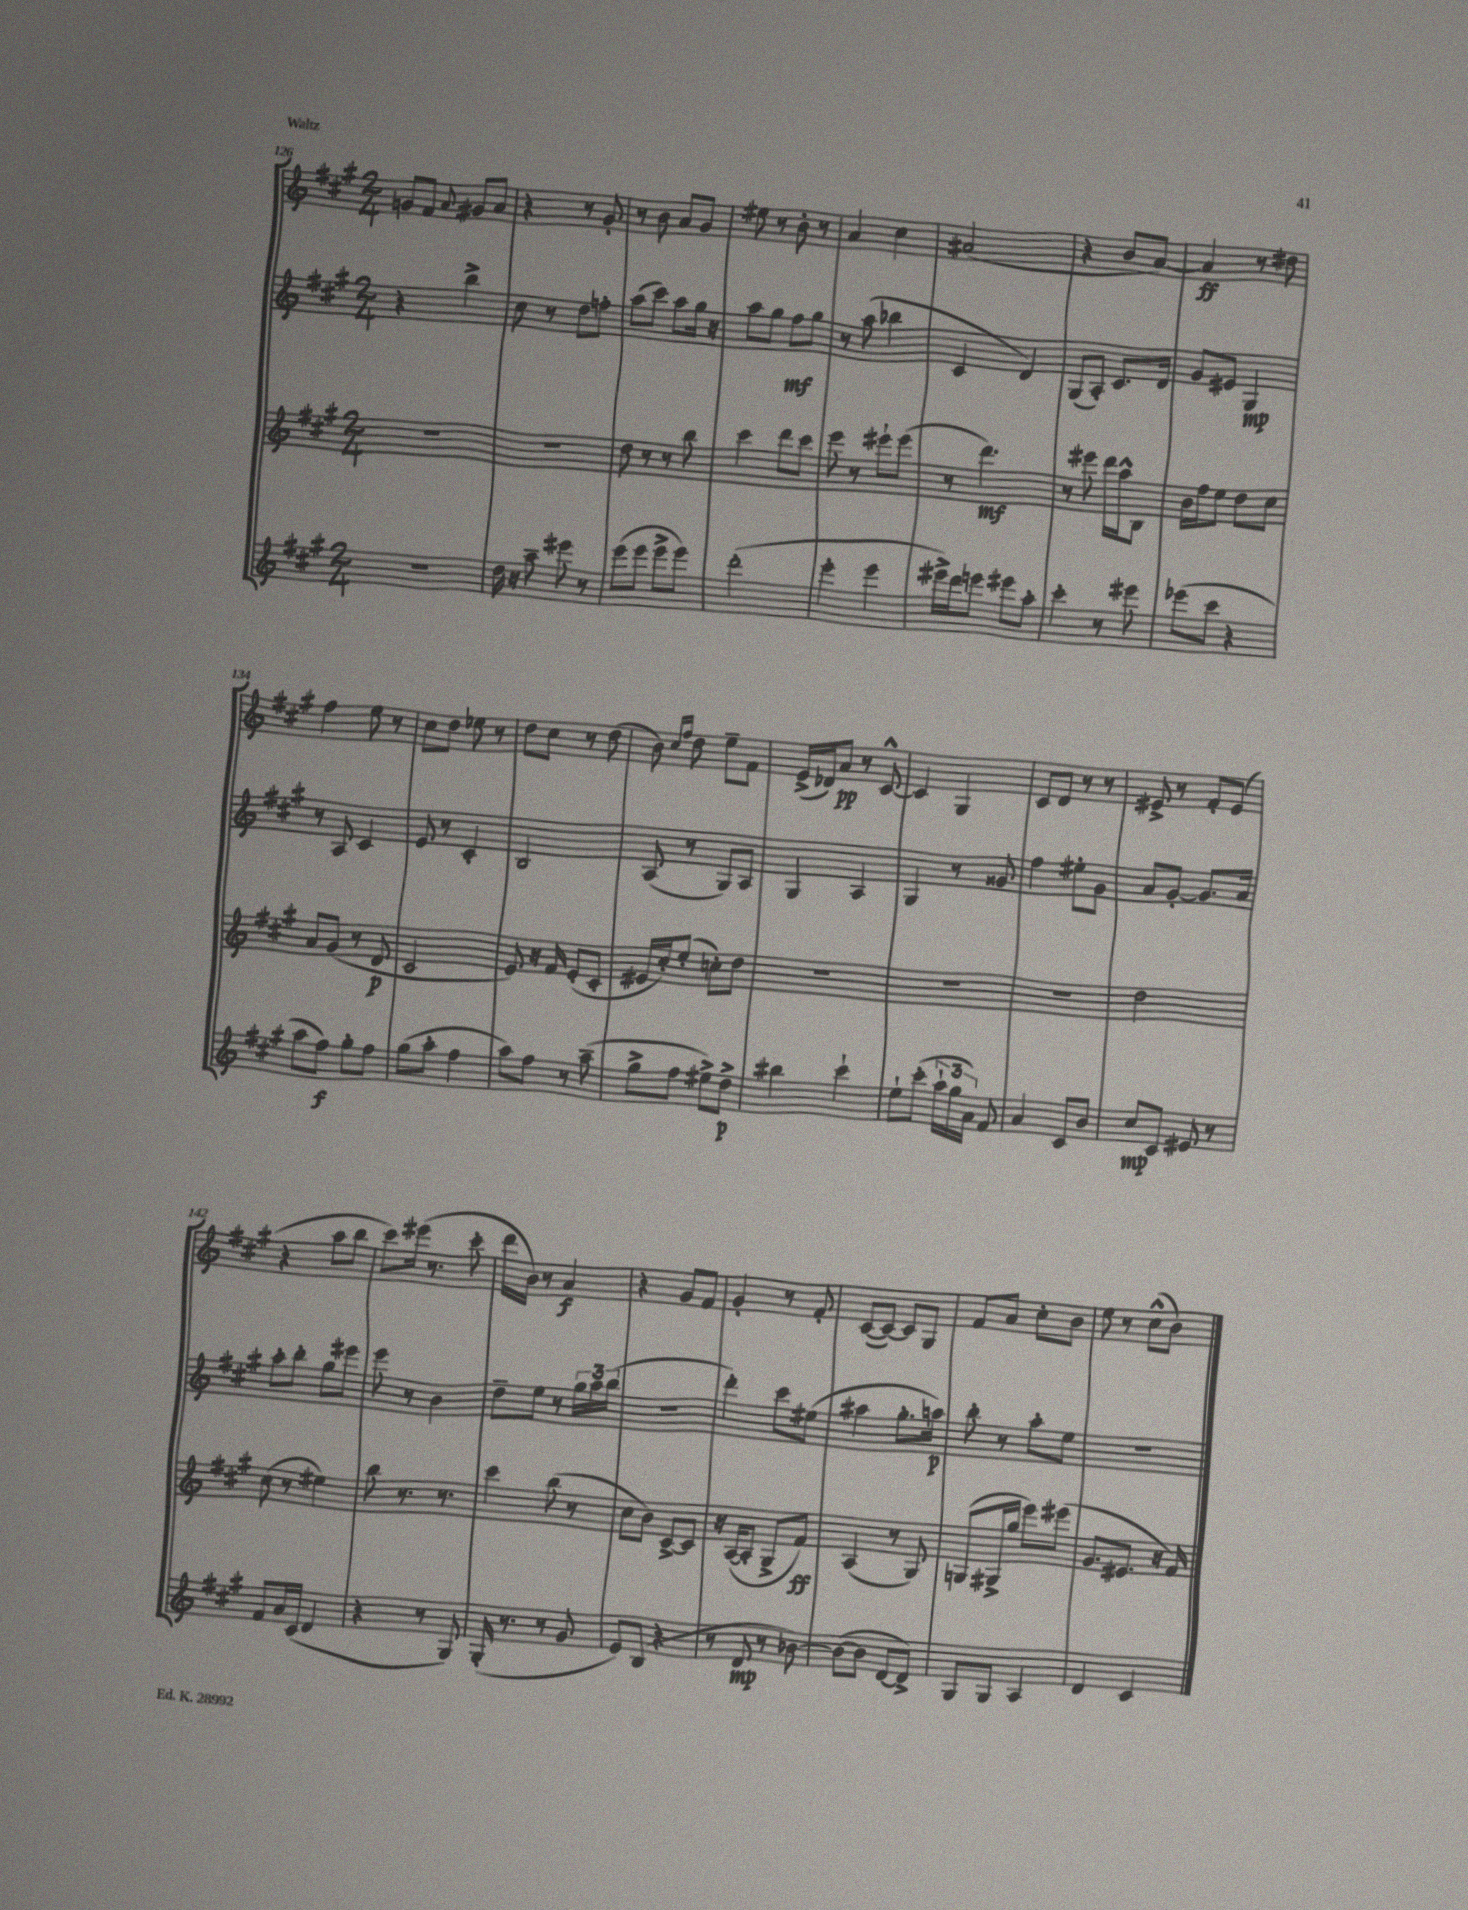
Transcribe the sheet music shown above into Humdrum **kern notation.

**kern	**kern	**kern	**kern
*staff4	*staff3	*staff2	*staff1
*clefG2	*clefG2	*clefG2	*clefG2
*k[f#c#g#]	*k[f#c#g#]	*k[f#c#g#]	*k[f#c#g#]
*M2/4	*M2/4	*M2/4	*M2/4
2r	2r	4r	8g/L
.	.	.	8f#/J
.	.	.	8qqa/
.	.	4bb^\	8g#/L
.	.	.	8a/J
=	=	=	=
16dd\	2r	8cc#\	4r
16r	.	.	.
8aa~\	.	8r	.
8eee#\	.	8dd\L	8r
8r	.	8ff'\J	8g#'/
=	=	=	=
(8eee\L	8dd\	(8aa\L	8r
8eee\J	8r	8ccc#\J)	8b\
8eee^\L	8r	8aa\L	8a/L
8eee\J)	8bb\	16gg#\Jk	8g#/J
.	.	16r	.
=	=	=	=
(2ddd'\	4ccc#\	8aa\L	8ee#\
.	.	8gg#\J	8r
.	8ddd\L	8ff#\L	8b'\
.	8ccc#\J	8gg#\J	8r
=	=	=	=
4eee'\	8eee\	8r	4a/
.	8r	(8aa\	.
4eee\	8eee#`\L	4bb-\	4cc#\
.	(8eee#\J	.	.
=	=	=	=
16eee#^\LL)	8r	4c#/	(2a#/
16ddd\J	.	.	.
8eee\J	4.ddd\)	.	.
8eee#\L	.	4d/)	.
8aa'\J	.	.	.
=	=	=	=
4ccc#'\	8r	(8G#/L	4r
.	8eee#\	8A'/J)	.
8r	16ddd\LL	8.c#/L	8b/L
.	16aa^^\J	.	.
8eee#\	8B\J	.	[8a/J)
.	.	16d/Jk	.
=	=	=	=
(8eee-\L	16b\LL	8g#/L	4a/]
.	16ff#\J	.	.
8ccc#\J	8ee\J	8e#/J	.
4r	8dd\L	4G#/	8r
.	8cc#\J	.	8dd#\
=	=	=	=
8aa\L	8a/L	8r	4ff#\
8ff#\J)	(8g#/J	8A/	.
8gg#'\L	8r	4c#/	8ee\
8ff#\J	8d/	.	8r
=	=	=	=
(8gg#\L	2c#/	8e/	8cc#\L
8aa'\J	.	8r	8dd\J
4ff#\	.	4c#'/	8ee-\
.	.	.	8r
=	=	=	=
8aa\L)	8e/)	2B/	8dd\L
8ff#\J	16r	.	8cc#\J
.	16f#/	.	.
8r	(8e'/L	.	8r
(8aa~\	8c#'/J	.	(8dd\
=	=	=	=
8gg#^\L	16e#/LL	(8A/	8b\)
.	16cc#'/J)	.	.
.	.	.	16qqcc#/LL
.	.	.	16qqff#/JJ
8ff#\J	(8ee'/J	8r	8dd\
8ee#^\L)	8cc'\L)	8G#/L)	8ee~\L
8dd^\J	8dd\J	8A/J	8f#\J
=	=	=	=
4bb#\	2r	4G#/	(16e^/LL
.	.	.	16d-/J)
.	.	.	8a/J
4ccc#`\	.	4A/	8r
.	.	.	[8c#^^/
=	=	=	=
8ee`\L	2r	4G#/	4c#/]
(8ccc#'\J	.	.	.
24aa`\LL	.	8r	4G#/
24gg#\	.	.	.
24a\JJ)	.	.	.
8f#/	.	8g##/	.
=	=	=	=
4a/	2r	4ff#\	8c#/L
.	.	.	8d/J
8c#/L	.	8ee#'\L	8r
8b/J	.	8g#\J	8r
=	=	=	=
8cc#/L	2dd\	8a/L	8e#^/
8c#/J	.	[8g#'/J	8r
8e#/	.	8.g#/]L	8f#'/L
8r	.	.	(8e#/J
.	.	16a/Jk	.
=	=	=	=
8f#/L	(8cc#\	8aa'\L	4r
16a/L	8r	8bb'\J	.
(16c#/JJ	.	.	.
4d/	4ee#\)	8gg#\L	8aa\L
.	.	8eee#\J	8bb\J
=	=	=	=
4r	8bb\	8eee\	8ccc#\L)
.	8.r	8r	(16eee#\Jk
.	.	.	8.r
8r	.	4b\	.
.	8.r	.	.
8G#/)	.	.	8ccc#'\
=	=	=	=
(16G#'/	4ccc#\	8dd~\L	16ddd\LL
8.r	.	.	16b\JJ)
.	.	8ee\J	8r
8r	(8bb\	8r	4a/
8g#/	8r	24gg#\LL	.
.	.	24aa\	.
.	.	(24bb\JJ	.
=	=	=	=
8e/L)	8cc#\L	2r	4r
(8B/J	8b\J)	.	.
4r	[8c#^/L	.	8g#/L
.	8c#/]J	.	8f#/J
=	=	=	=
8r	16r	4ddd'\)	4g#'/
.	([16A/LK	.	.
8d/	8A'/]J	.	.
8r	8G#^/L	8ccc#\L	8r
[8b-\)	8f#/J)	(8ee#\J	8f#'/
=	=	=	=
(8b-\_L	(4A/	4aa#\	([8c#/L
8b-\]J	.	.	8c#/_J)
[8d/L	8r	8.gg#'\L	8c#/]L
8d^/]J)	8G#/)	.	8G#/J
.	.	16aa\Jk)	.
=	=	=	=
8G#/L	(8G/L	8bb'\	8f#/L
8G#/J	16G#^/L	8r	8a/J
.	16gg#/JJ	.	.
4A/	8eee\L)	8aa'\L	8cc#'\L
.	(8eee#\J	8ee\J	8b\J
=	=	=	=
4d/	8.g#/L	2r	8ee\
.	.	.	8r
.	8.e#/J	.	.
4c#/	.	.	(8cc#^^\L
.	16r	.	8b\J)
.	16f#/)	.	.
==	==	==	==
*-	*-	*-	*-
